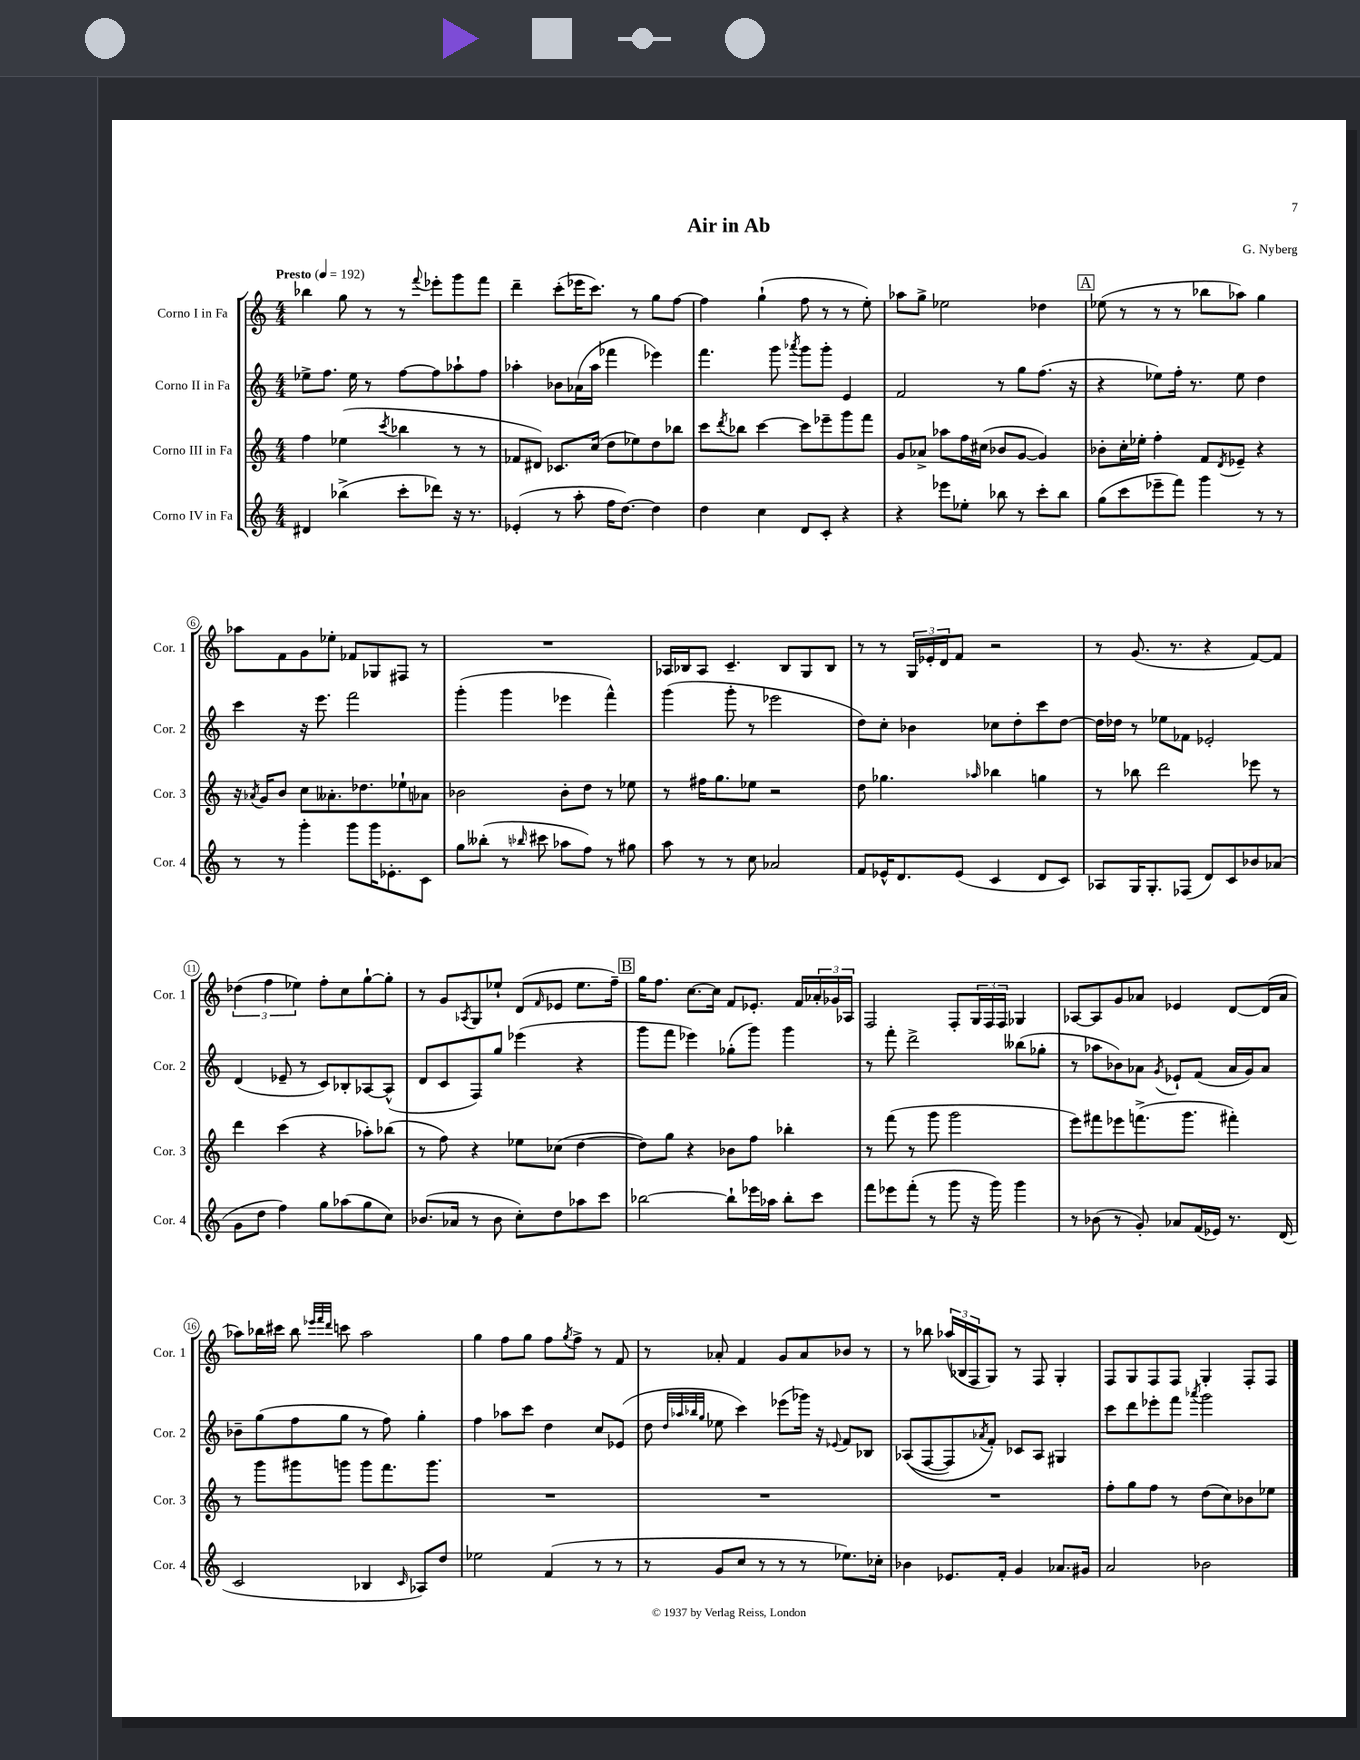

**kern	**kern	**kern	**kern
*staff4	*staff3	*staff2	*staff1
*clefG2	*clefG2	*clefG2	*clefG2
*k[]	*k[]	*k[]	*k[]
*M4/4	*M4/4	*M4/4	*M4/4
*MM192	*MM192	*MM192	*MM192
4d#	4ff	8ee-^	4bb-
.	.	8.ff	.
(4bb-^	(4ee-	.	8gg
.	.	16ee-	.
.	.	8r	8r
.	8qccc	.	.
8ccc'	4bb-	[8ff	8r
.	.	.	8qqfff
8ddd-)	.	8ff]	8eee-'
16r	8r	8aa-`	8ggg
8.r	.	.	.
.	8r	8ff	8fff
=	=	=	=
(4e-'	8f-	4aa-'	4ddd~
.	8d#)	.	.
8r	8.c-	8b-	(8ccc'
8aa'	.	(16a-	16eee-
.	(16cc	16aa-	8.ccc)
16ff	8dd	4fff-	.
[8.dd)	.	.	.
.	8ee-)	.	8r
4dd]	8dd	4eee-)	8gg
.	8bb-	.	[8ff
=	=	=	=
4dd	8ccc	4.fff	4ff]
.	8qddd	.	.
.	8bb-	.	.
4cc	[4ccc	.	(4gg`
.	.	8ggg	.
.	.	8qaaa-	.
8d	8ccc]	8ggg	8ff
8c'	8eee-~	8ggg'	8r
4r	8ggg	4e	8r
.	8fff	.	8ee')
=	=	=	=
4r	8g	2f	8aa-
.	8a-^	.	8gg^
8eee-	8aa-	.	2ee-
8ee-'	16ff	.	.
.	(16cc#	.	.
8bb-	8b-	8r	.
8r	[8g	8gg	.
8ccc'	4g])	(8.ff	4dd-
8bb-	.	.	.
.	.	16r	.
=	=	=	=
(8gg	8b-'	4r	(8ee-
8ccc	16cc'	.	8r
.	16ee-'	.	.
8eee-~	4ff'	8ee-)	8r
8fff)	.	16ff'	8r
.	.	8.r	.
4ggg	8f	.	8bb-
.	8qd	.	.
.	8e-~	8ee-	8aa-)
8r	4r	4dd	4gg
8r	.	.	.
=	=	=	=
8r	16r	4ccc	8aa-
.	8qa-	.	.
.	16g	.	.
8r	8b	.	8f
4ggg'	8cc	16r	8g
.	.	8.eee	.
.	8.a--'	.	8ee-'
8ggg	.	2fff	8f-
.	8.dd-	.	.
16ggg	.	.	8G-
8.e-'	.	.	.
.	8ee-`	.	8F#
8c	8a-	.	8r
=	=	=	=
8gg	2b-	(4ggg'	1r
(8bb--'	.	.	.
8r	.	4ggg	.
16qqbb-	.	.	.
8ccc#	.	.	.
8aa-	8b-'	4eee-	.
8ff)	8dd	.	.
8r	8r	4fff^^)	.
8gg#	8ee-	.	.
=	=	=	=
8aa	8r	(4ggg	16A-
.	.	.	16B-
8r	16ff#	.	8A-
.	8.gg	.	.
8r	.	8ggg'	4.c~
8cc	8ee-	8r	.
2a-	2r	2eee-	.
.	.	.	8B-
.	.	.	8G
.	.	.	8B-
=	=	=	=
8f	8dd	8dd)	8r
16e-^^	4.gg-	8cc'	8r
8.d	.	.	.
.	.	4b-	24G
.	.	.	24e-'
.	.	.	24d
(8e-	.	.	8f
.	16qqaa-	.	.
4c	4bb-	8cc-	2r
.	.	8dd'	.
8d	4gg	8ccc	.
8c)	.	[8dd	.
=	=	=	=
8A-	8r	16dd]	8r
.	.	16dd-	.
16G	8bb-	8r	(8.g
8.G'	.	.	.
.	2ddd	8ee-	.
.	.	.	8.r
(8F-	.	8f-	.
8d)	.	2e-'	4r
8c	.	.	.
8b-	8eee-	.	[8f)
(8a-	8r	.	8f]
=	=	=	=
8g	4ddd	(4d	(6dd-
8dd	.	.	.
.	.	.	6ff
4ff)	(4ccc	8e-~	.
.	.	.	6ee-)
.	.	8r	.
8gg	4r	8c)	8ff'
(8aa-	.	8B-'	8cc
8gg	8aa-')	[8A-	[8gg`
8cc)	(8bb-	(8A-^^]	8gg']
=	=	=	=
(8.b-	8r	8d	8r
.	8ff)	8c	8g
16a-	.	.	.
.	.	.	8qA-
8r	4r	8F)	8G
8b-	.	8gg	8ee-`
8cc')	8ee-	(4eee-	(8d
.	.	.	16qqf
8dd	(8cc-	.	8e-
8aa-	[4dd	4r	8.ee-
8ccc	.	.	.
.	.	.	16ff~)
=	=	=	=
[2bb-	8dd])	8ggg	16gg
.	.	.	8.ff
.	8gg	8fff	.
.	4r	4eee-)	[8.cc
.	.	.	16cc]
8bb-`]	8b-	(8gg-'	8f
16eee-	8ff	8ggg)	8.e-'
16aa-	.	.	.
8bb-'	4bb-'	4ggg	.
.	.	.	16f
8ccc	.	.	24a-'
.	.	.	24g-
.	.	.	24A-
=	=	=	=
8fff	8r	8r	2F
8eee-	(8fff	8fff'	.
(8fff'	8r	2ddd^	.
8r	8ggg	.	.
8ggg	2ggg	.	8F'
16r	.	.	24G
.	.	.	24F
16ggg)	.	.	.
.	.	.	24F
4ggg	.	(8bb--	4G-
.	.	8gg-'	.
=	=	=	=
8r	8eee)	8r	[8A-
(8b-	8fff#	8aa-	8A-]
8r	8eee-	8b-)	8g
8g')	(8.fff^	8a-	8a-
.	.	8qg	.
8a-	.	8e-`	4e-
.	8.ggg	.	.
(16f	.	(8f	.
16e-)	.	.	.
8.r	4fff#')	16a-	[8d
.	.	16g)	.
.	.	8a-	(16d]
(16d	.	.	16a-
=	=	=	=
2c	8r	8b-~	8aa-)
.	8ggg	(8gg	16bb-
.	.	.	16ccc#
.	8ggg#	8ff	8bb-
.	.	.	32qqeee-
.	.	.	32qqfff
.	.	.	32qqddd
.	8ggg	8gg	8ccc
4B-	8ggg	8r	2aa-
.	8.fff	8ff)	.
16qqc	.	.	.
8A-)	.	4gg'	.
.	8.ggg	.	.
8dd	.	.	.
=	=	=	=
2ee-	1r	4ff	4gg
.	.	8aa-	8ff
.	.	8ccc	8gg
(4f	.	4dd	8ff
.	.	.	8qgg
.	.	.	8ff^
8r	.	8cc	8r
8r	.	(8e-	8f
=	=	=	=
8r	1r	8dd	8r
.	.	32qqdd	.
.	.	32qqaa-	.
.	.	32qqbb-	.
.	.	32qqgg	.
8g	.	8ee-	8a-'
8cc	.	4ccc)	4f
8r	.	.	.
8r	.	(8eee-	8g
8r	.	16ggg-)	8a-
.	.	16r	.
.	.	8qqe-	.
8.ee-)	.	8f	8b-
.	.	8B-	8r
16cc-'	.	.	.
=	=	=	=
4b-	1r	&((8A-	8r
.	.	[8F	8bb-
8.e-	.	8F])	(24aa-
.	.	.	24B-
.	.	.	24F
.	.	8qa-	.
.	.	8f'&)	8G)
16f'	.	.	.
4g	.	8c-	8r
.	.	8A-	8F
8.a-	.	4G#	4G'
16g#	.	.	.
=	=	=	=
2a	8ff'	8ccc	8F
.	8gg	8ddd	8G
.	8ff	8eee-'	8F
.	8r	8fff	8F
.	.	8qaaa-	.
2b-	(8dd	2ggg	4G'
.	8cc)	.	.
.	8b-	.	8F'
.	8ee-	.	8F
==	==	==	==
*-	*-	*-	*-
